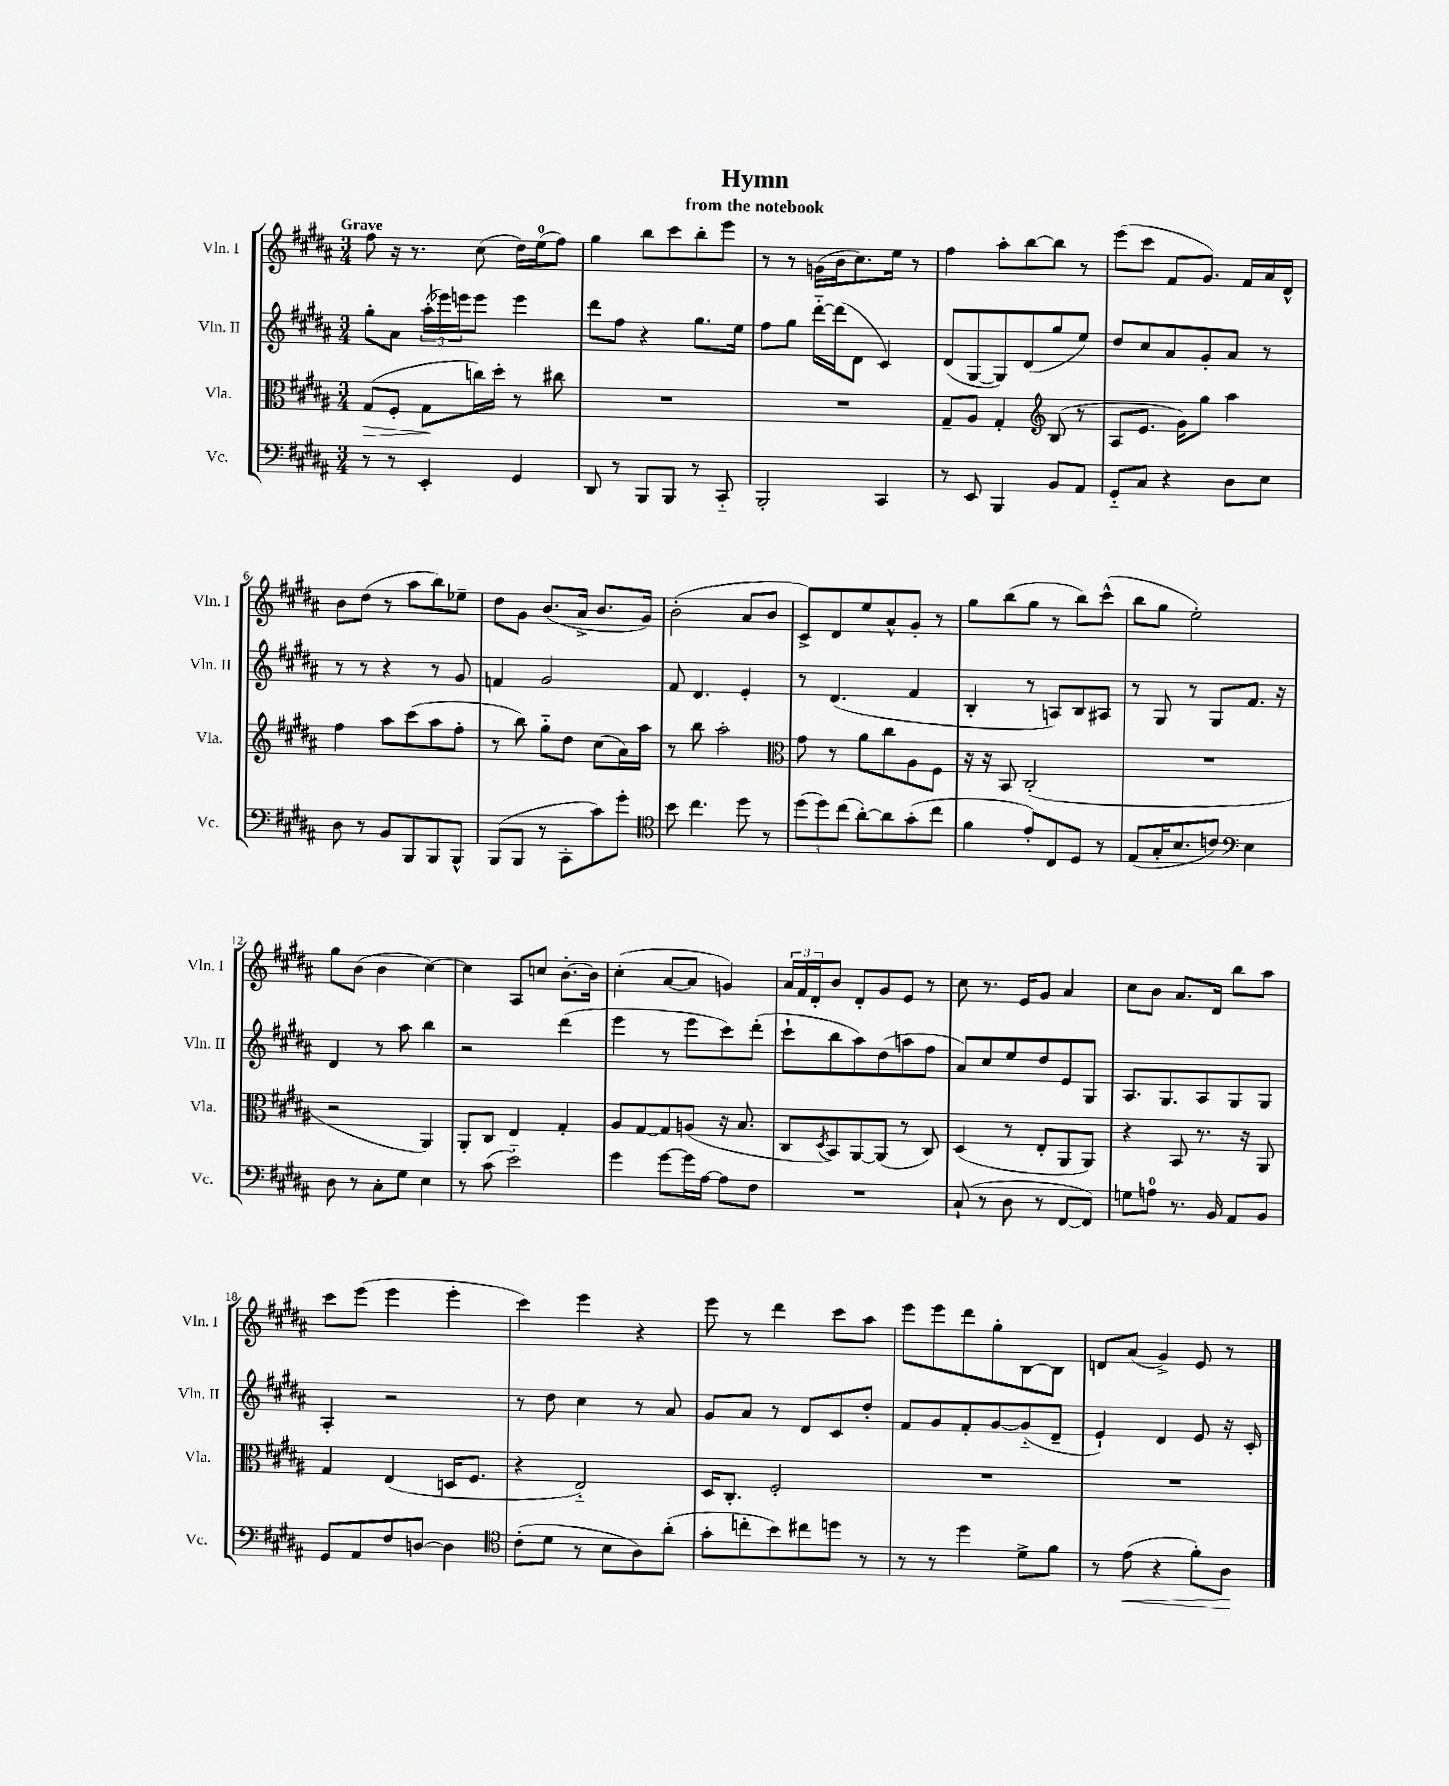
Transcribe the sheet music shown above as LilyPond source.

\header { title = "Hymn" subtitle = "from the notebook" }
<<
\new StaffGroup <<
\new Staff = "s0" \with { instrumentName = "Vln. I" shortInstrumentName = "Vln. I" } {
    \clef treble \key b \major \numericTimeSignature \time 3/4 \tempo "Grave"
    fis''8 r16 r8. cis''8( dis''16) e''16-0( fis''8) |
    gis''4 b''8 cis'''8 b''8-. e'''8 |
    r8 r8 g'16( b'16 cis''8.) e''16 r8 |
    fis''4 ais''8-. b''8~ b''8 r8 |
    e'''8( cis'''8 fis'8 gis'8.) fis'16 ais'16 dis'16-^ |
    b'8 dis''8( r8 ais''8 b''8) ees''8-- |
    dis''8 gis'8 b'8.( ais'16-> b'8. gis'16) |
    b'2-.( ais'8 b'8 |
    cis'8->) dis'8 e''8 ais'8-^ gis'8-. r8 |
    gis''8 b''8( gis''8 r8 b''8) cis'''8-^( |
    b''8 gis''8 e''2-.) |
    gis''8 b'8( b'4 cis''4~) |
    cis''4 ais8 c''8 b'8.~-. b'16 |
    cis''4-.( ais'8~ ais'8 g'4) |
    \tuplet 3/2 { ais'16 fis'16 dis'16-. } b'8 dis'8-. gis'8 e'8 r8 |
    cis''8 r8. e'16 gis'8 ais'4 |
    cis''8 b'8 ais'8. dis'16 b''8 ais''8 |
    cis'''8 e'''8( e'''4 e'''4-. |
    cis'''4) e'''4 r4 |
    e'''8 r8 dis'''4 cis'''8 ais''8 |
    e'''8 e'''8 dis'''8 gis''8-. b8~ b8 |
    d'8 ais'8( gis'4->) e'8 r8 \bar "|." |
}
\new Staff = "s1" \with { instrumentName = "Vln. II" shortInstrumentName = "Vln. II" } {
    \clef treble \key b \major \numericTimeSignature \time 3/4
    gis''8-. ais'8 \tuplet 3/2 { ais''16-.( ees'''16) e'''16 } e'''8 e'''4 |
    dis'''8 fis''8 r4 gis''8. e''16 |
    fis''8 gis''8 dis'''16~-_ dis'''16( dis'8 cis'4) |
    dis'8( gis8~ gis8) dis'8( gis''8 e''8) |
    dis''8 cis''8 ais'8 gis'8-. ais'8 r8 |
    r8 r8 r4 r8 gis'8 |
    f'4 gis'2 |
    fis'8 dis'4. e'4-. |
    r8 dis'4.( fis'4 |
    b4-. r8 a8) b8 ais8 |
    r8 gis8 r8 gis8 fis'8. r16 |
    dis'4 r8 ais''8 b''4 |
    r2 dis'''4( |
    e'''4 r8 e'''8 cis'''8) dis'''8-.( |
    cis'''8-! b''8 ais''8) dis''8( a''8 fis''8 |
    ais'8) cis''8 e''8 dis''8 e'8 gis8 |
    ais8. gis8. ais8 gis8 gis8 |
    ais4-. r2 |
    r8 dis''8 cis''4 r8 ais'8 |
    gis'8 ais'8 r8 dis'8 cis'8 dis''8-. |
    fis'8 gis'8 fis'8-. gis'8~ gis'8-_( dis'8-- |
    e'4-!) dis'4 e'8 r16 cis'16-. \bar "|." |
}
\new Staff = "s2" \with { instrumentName = "Vla." shortInstrumentName = "Vla." } {
    \clef alto \key b \major \numericTimeSignature \time 3/4
    gis8\>( fis8-. gis8\! c''16) dis''16-. r8 cis''8 |
    R2. |
    R2. |
    gis8-- ais8 gis4-. \clef treble b8( r8 |
    ais8 e'8. gis'16) gis''8 ais''4 |
    fis''4 ais''8 cis'''8( ais''8 fis''8-. |
    r8 b''8) gis''8-_ dis''8 cis''8( ais'16) ais''16 |
    r8 b''8 ais''2-. |
    \clef alto gis'8 r8 ais'8 cis''8 ais8 fis8 |
    r16 r16 b,8 cis2-.( |
    R2. |
    r2 ais,4) |
    ais,8-. cis8 e4 gis4-. |
    ais8 gis8~ gis8 a8( r16 b8. |
    cis8 \acciaccatura { dis8 } b,8) ais,8~ ais,8( r8 cis8) |
    dis4( r8 e8-. ais,8 ais,8) |
    r4 b,8 r8. r16 ais,8 |
    gis4 e4( d16 fis8. |
    r4 e2-_) |
    dis16 cis8.-. fis2-. |
    R2. |
    R2. \bar "|." |
}
\new Staff = "s3" \with { instrumentName = "Vc." shortInstrumentName = "Vc." } {
    \clef bass \key b \major \numericTimeSignature \time 3/4
    r8 r8 e,4-. gis,4 |
    dis,8 r8 b,,8 b,,8 r8 cis,8-_ |
    b,,2-. cis,4 |
    r8 e,8 b,,4 b,8 ais,8 |
    gis,8-_ cis8 r4 dis8 e8 |
    dis8 r8 b,8 b,,8 b,,8 b,,8-^ |
    b,,8( b,,8 r8 cis,8-. cis'8) gis'8-. |
    \clef tenor b'8 cis''4. dis''8 r8 |
    \tuplet 3/2 { dis''8( dis''8) cis''8( } ais'8~-.) ais'8 gis'8-.( cis''8 |
    fis'4 e'8-.) cis8 dis8 r8 |
    e8( gis16-. b8. c'8) \clef bass e4 |
    dis8 r8 cis8-. gis8 e4 |
    r8 cis'8( e'2-_) |
    gis'4 gis'8~ gis'16 ais16~ ais8 fis8 |
    R2. |
    cis8-!( r8 dis8 r8 fis,8~ fis,8) |
    g8 a8-0 r8. b,16 ais,8 b,8 |
    gis,8 ais,8 fis8 d8~ d4 |
    \clef tenor cis'8-.( dis'8 r8 b8 ais8) ais'8-.( |
    gis'8-. c''8-. b'8) cis''8 d''8 r8 |
    r8 r8 dis''4 dis'8-> fis'8 |
    r8 e'8\<( r4 fis'8-.) ais8\! \bar "|." |
}
>>
>>
